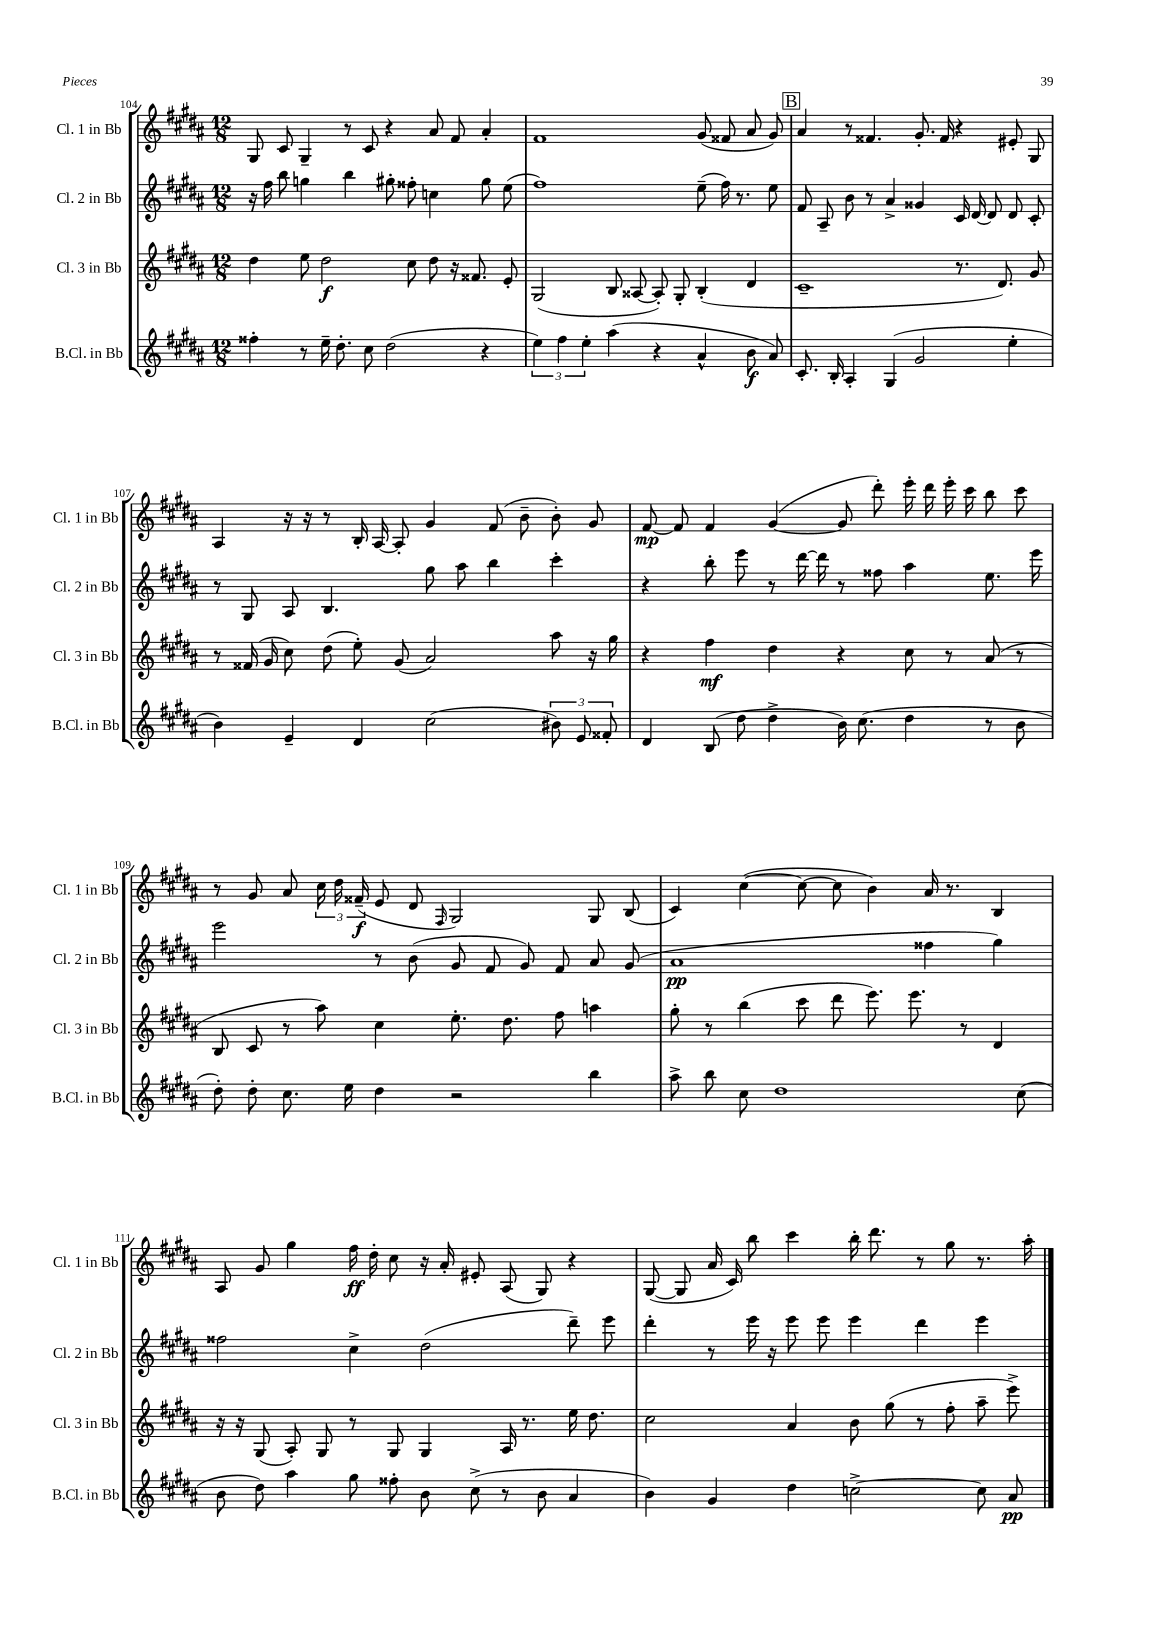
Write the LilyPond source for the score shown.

<<
\new StaffGroup <<
\new Staff = "s0" \with { instrumentName = "Cl. 1 in Bb" shortInstrumentName = "Cl. 1 in Bb" } {
    \clef treble \key b \major \numericTimeSignature \time 12/8
    \autoBeamOff gis8 cis'8 gis4-- r8 cis'8 r4 ais'8 fis'8 ais'4-. |
    fis'1 gis'8( fisis'8 ais'8 gis'8) |
    \mark \markup { \box "B" } ais'4 r8 fisis'4. gis'8.-. fisis'16 r4 eis'8-. gis8 |
    ais4 r16 r16 r8 b16-. ais16~ ais8-. gis'4 fis'8( b'8-- b'8-.) gis'8 |
    fis'8~\mp fis'8 fis'4 gis'4~( gis'8 dis'''8-.) e'''16-. dis'''16 e'''16-. cis'''16 b''8 cis'''8 |
    r8 gis'8 ais'8 \tuplet 3/2 { cis''16 dis''16 fisis'16--\f( } e'8 dis'8 \grace { fis16 } gis2) gis8 b8( |
    cis'4) cis''4~( cis''8~ cis''8 b'4) ais'16 r8. b4 |
    ais8 gis'8 gis''4 fis''16\ff dis''16-. cis''8 r16 ais'16-. eis'8-. ais8( gis8) r4 |
    gis8~( gis8 ais'16 cis'16) b''8 cis'''4 b''16-. dis'''8. r8 gis''8 r8. ais''16-. \bar "|." |
}
\new Staff = "s1" \with { instrumentName = "Cl. 2 in Bb" shortInstrumentName = "Cl. 2 in Bb" } {
    \clef treble \key b \major \numericTimeSignature \time 12/8
    \autoBeamOff r16 fis''16 b''8 g''4 b''4 gis''8-. fisis''8-. c''4 gis''8 e''8( |
    fis''1) e''8--( fis''16) r8. e''8 |
    \mark \markup { \box "B" } fis'8 ais8-- b'8 r8 ais'4-> gisis'4 cis'16 dis'16~ dis'8 dis'8 cis'8-. |
    r8 gis8 ais8 b4. gis''8 ais''8 b''4 cis'''4-. |
    r4 b''8-. e'''8 r8 dis'''16~ dis'''16 r8 fisis''8 ais''4 e''8. e'''16 |
    e'''2 r8 b'8( gis'8 fis'8 gis'8) fis'8 ais'8 gis'8( |
    ais'1\pp fisis''4 gis''4) |
    fisis''2 cis''4-> dis''2( dis'''8--) e'''8 |
    dis'''4-. r8 e'''16 r16 e'''8 e'''8 e'''4 dis'''4 e'''4 \bar "|." |
}
\new Staff = "s2" \with { instrumentName = "Cl. 3 in Bb" shortInstrumentName = "Cl. 3 in Bb" } {
    \clef treble \key b \major \numericTimeSignature \time 12/8
    \autoBeamOff dis''4 e''8 dis''2\f cis''8 dis''8 r16 fisis'8. e'8-. |
    gis2( b8 aisis8~ aisis8-.) gis8-. b4-.( dis'4 |
    \mark \markup { \box "B" } cis'1-- r8. dis'8.) gis'8 |
    r8 fisis'16( gis'16 cis''8) dis''8( e''8-.) gis'8( ais'2) ais''8 r16 gis''16 |
    r4 fis''4\mf dis''4 r4 cis''8 r8 ais'8( r8 |
    b8 cis'8 r8 ais''8) cis''4 e''8.-. dis''8. fis''8 a''4 |
    gis''8-. r8 b''4( cis'''8 dis'''8 e'''8.) e'''8. r8 dis'4 |
    r16 r16 gis8( ais8-.) gis8 r8 gis8 gis4 ais16 r8. e''16 dis''8. |
    cis''2 ais'4 b'8 gis''8( r8 fis''8-. ais''8-- e'''8->) \bar "|." |
}
\new Staff = "s3" \with { instrumentName = "B.Cl. in Bb" shortInstrumentName = "B.Cl. in Bb" } {
    \clef treble \key b \major \numericTimeSignature \time 12/8
    \autoBeamOff fisis''4-. r8 e''16-- dis''8.-. cis''8 dis''2( r4 |
    \tuplet 3/2 { e''4) fis''4 e''4-. } ais''4( r4 ais'4-^ b'8\f ais'8) |
    \mark \markup { \box "B" } cis'8.-. b16-. ais4-. gis4( gis'2 e''4-. |
    b'4) e'4-- dis'4 cis''2( \tuplet 3/2 { bis'8) e'8 fisis'8-. } |
    dis'4 b8( dis''8 dis''4-> b'16) cis''8.( dis''4 r8 b'8 |
    dis''8-.) dis''8-. cis''8. e''16 dis''4 r2 b''4 |
    ais''8-> b''8 cis''8 dis''1 cis''8( |
    b'8 dis''8) ais''4 gis''8 fisis''8-. b'8 cis''8->( r8 b'8 ais'4 |
    b'4) gis'4 dis''4 c''2~-> c''8 ais'8\pp \bar "|." |
}
>>
>>
\layout { \context { \Score currentBarNumber = #104 } }
